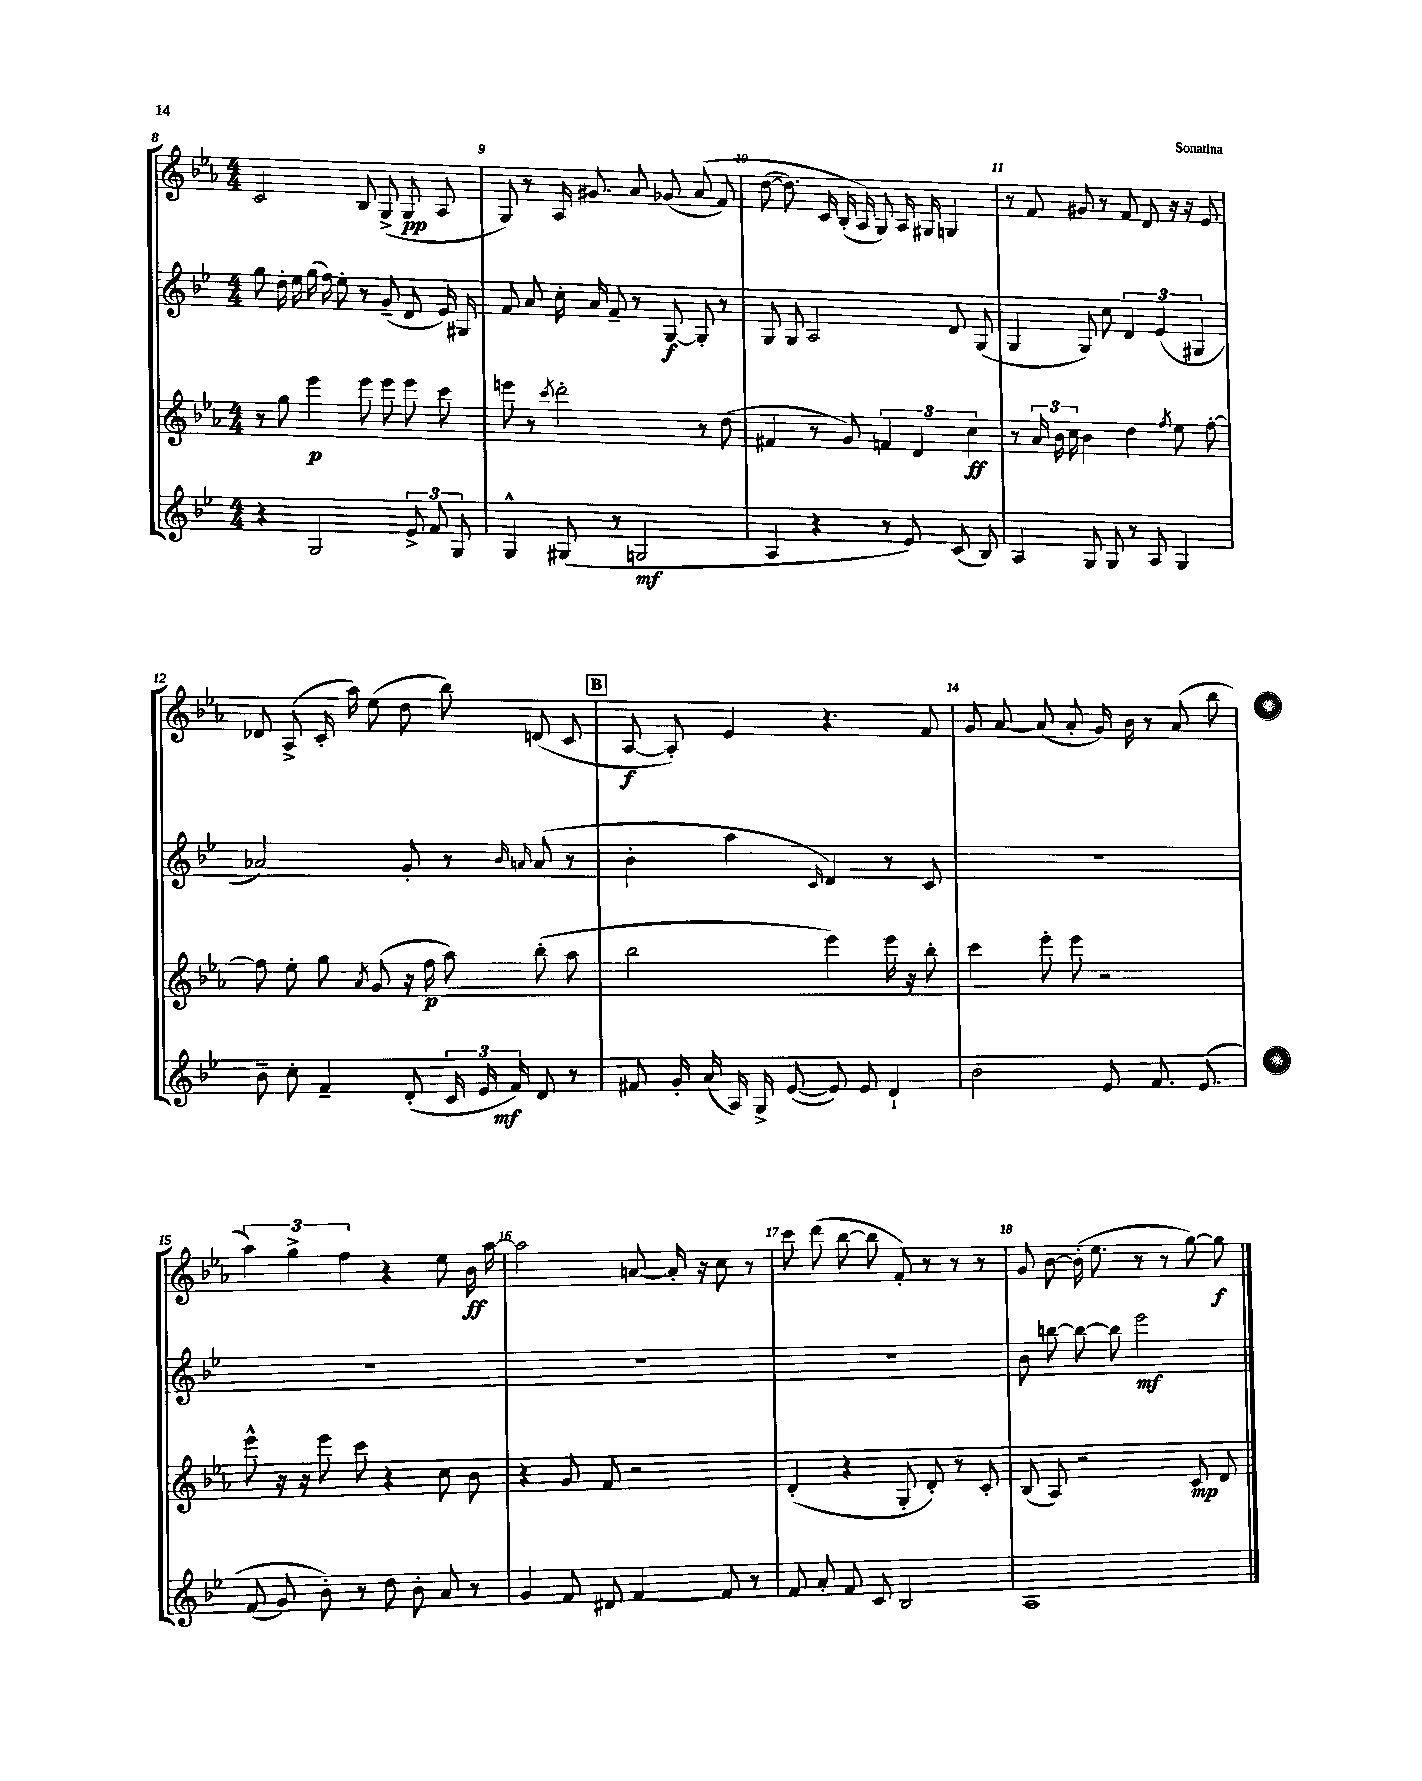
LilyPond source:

<<
\new StaffGroup <<
\new Staff = "s0" {
    \clef treble \key ees \major \numericTimeSignature \time 4/4
    \autoBeamOff c'2 bes8 g8->( g8\pp aes8 |
    g8) r8 aes16 gis'8. aes'8 ges'8( aes'8\( f'8) |
    d''8~( d''8.) c'16 bes16-.( aes16\) g8) aes16 gis16 g4 |
    r8 f'8 gis'8 r8 f'8 d'8 r16 r16 ees'8 |
    des'8 aes8->( c'16-. aes''16) ees''8( d''8 bes''8) d'8( c'8 |
    \mark \markup { \box "B" } aes8~\f aes8-.) ees'4 r4. f'8 |
    g'8 aes'8~ aes'8( aes'8-. g'16) bes'16 r8 aes'8( bes''8 |
    \tuplet 3/2 { aes''4) g''4-> f''4 } r4 ees''8 bes'16\ff aes''16~ |
    aes''2 a'8~ a'16-. r16 c''8 r8 |
    c'''8 d'''8( bes''8~ bes''8 f'8-.) r8 r8 r8 |
    g'8 bes'8~ bes'16-.( ees''8. r8 r8 g''8~) g''8\f \bar "|." |
}
\new Staff = "s1" {
    \clef treble \key bes \major \numericTimeSignature \time 4/4
    \autoBeamOff g''8 d''16-. ees''16 g''16( f''16) ees''8-. r8 g'8--( d'8 ees'16) gis16 |
    f'8 a'8 c''16-. a'16 f'8-- r8 g8~\f g8-. r8 |
    g8 g8 a2 d'8 g8( |
    g4 g8) c''8 \tuplet 3/2 { d'4 ees'4( gis4 } |
    aes'2) g'8-. r8 \grace { bes'16 a'16 } a'8( r8 |
    \mark \markup { \box "B" } bes'4-. a''4 \grace { c'16 } d'4) r8 c'8 |
    R1 |
    R1 |
    R1 |
    R1 |
    bes'8 b''8~ b''8~ b''8 ees'''2\mf \bar "|." |
}
\new Staff = "s2" {
    \clef treble \key ees \major \numericTimeSignature \time 4/4
    \autoBeamOff r8 g''8 ees'''4\p ees'''8 ees'''8 ees'''8 c'''8 |
    e'''8 r8 \acciaccatura { c'''8 } d'''2-. r8 d''8( |
    fis'4 r8 g'8) \tuplet 3/2 { f'4 d'4 c''4\ff } |
    r8 \tuplet 3/2 { aes'16 bes'16 c''16 } bes'4 d''4 \acciaccatura { f''8 } ees''8 f''8~-. |
    f''8 ees''8-. g''8 \acciaccatura { aes'8 } g'8( r16 f''16\p aes''8) bes''8-.( aes''8 |
    \mark \markup { \box "B" } bes''2 ees'''4) ees'''16 r16 bes''8-. |
    c'''4 ees'''8-. ees'''8 r2 |
    ees'''8-^ r16 r16 ees'''8 c'''8 r4 c''8 bes'8 |
    r4 g'8 f'8 r2 |
    d'4-.( r4 g8-. d'8-.) r8 c'8-. |
    bes8( aes8) r2 c'8\mp d'8 \bar "|." |
}
\new Staff = "s3" {
    \clef treble \key bes \major \numericTimeSignature \time 4/4
    \autoBeamOff r4 g2 \tuplet 3/2 { ees'8-> f'8 g8 } |
    g4-^ gis8( r8 g2\mf |
    a4 r4 r8 ees'8) c'8( bes8) |
    a4 g8 g8 r8 a8 g4 |
    bes'8-- c''8-. f'4-- d'8-.( \tuplet 3/2 { c'16 ees'16 f'16\mf) } d'8 r8 |
    \mark \markup { \box "B" } fis'8 g'16-. a'16( a16) g16-> ees'8~( ees'8) ees'8 d'4-! |
    bes'2 ees'8 f'8. ees'8.\( |
    f'8( g'8) bes'8-.\) r8 d''8 bes'8-. a'8 r8 |
    g'4 f'8 dis'8 f'4~ f'8 r8 |
    f'8 a'8-. f'8 c'8 bes2 |
    a1 \bar "|." |
}
>>
>>
\layout { \context { \Score currentBarNumber = #8 \override BarNumber.break-visibility = ##(#f #t #t) barNumberVisibility = #all-bar-numbers-visible } }
